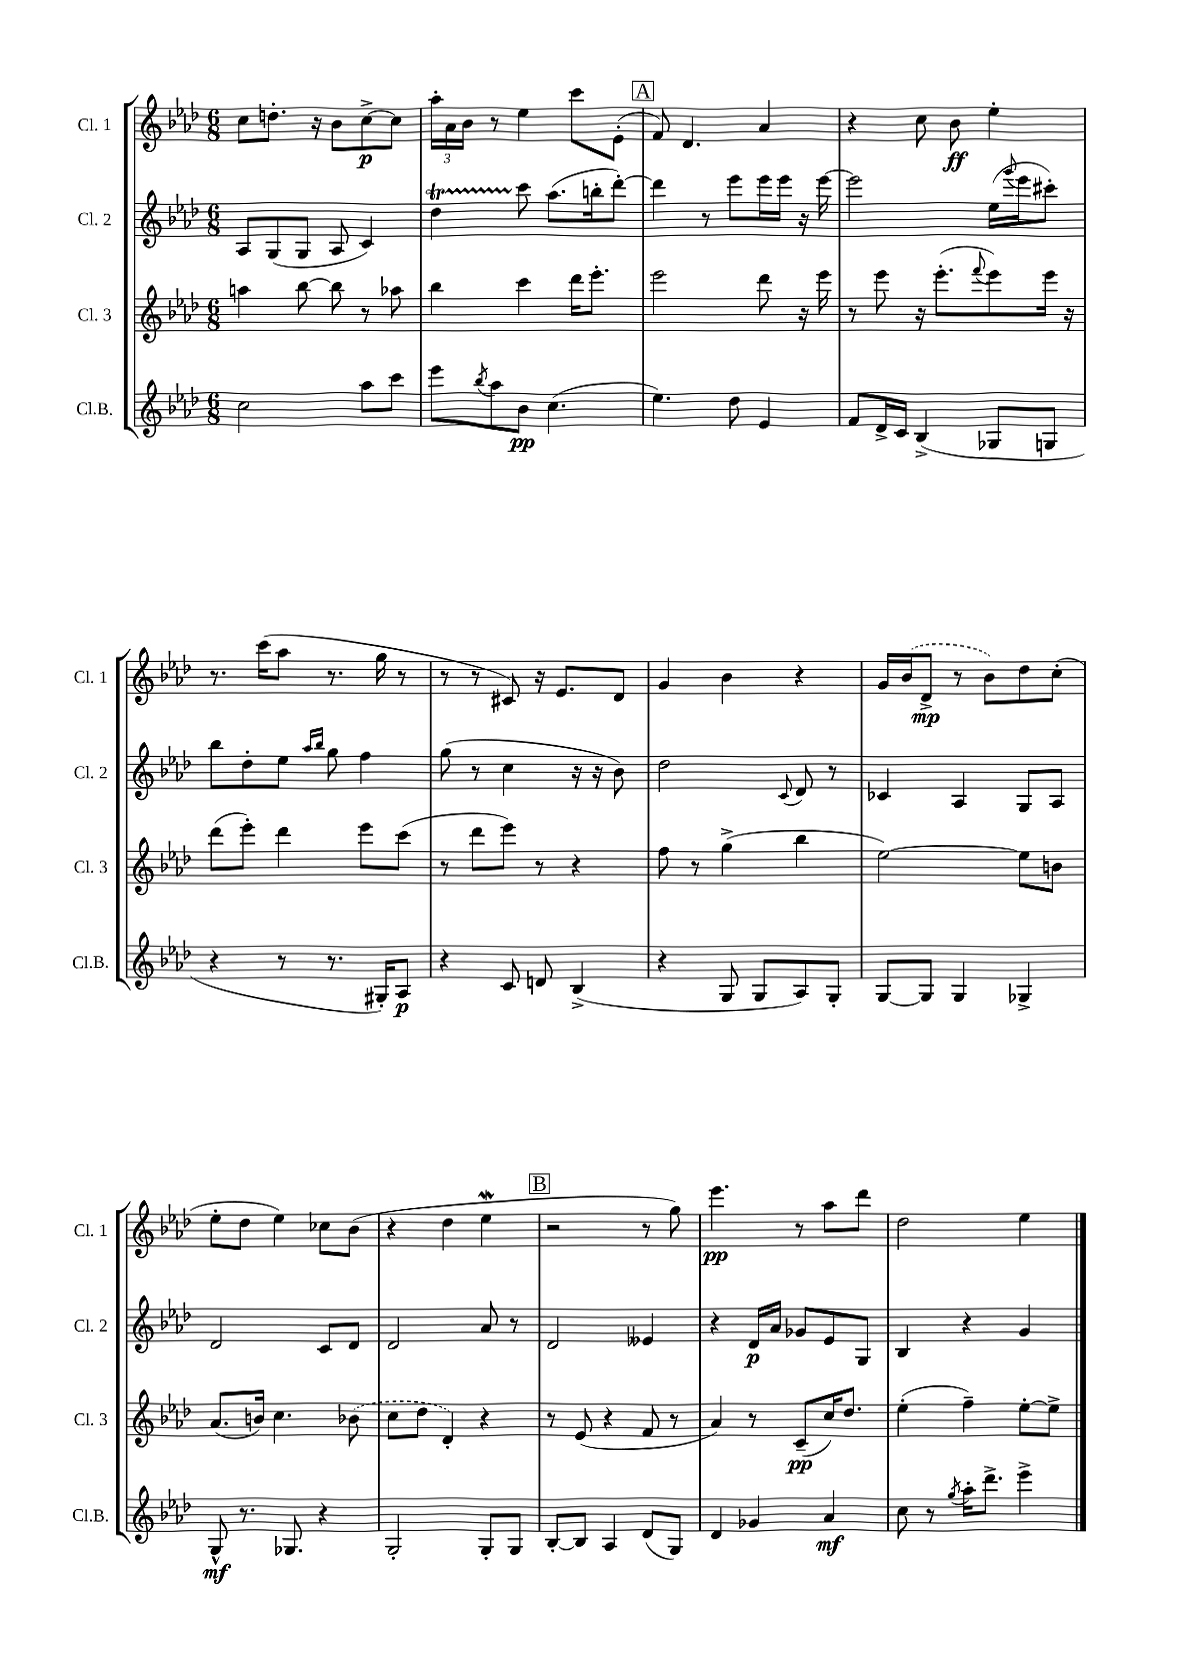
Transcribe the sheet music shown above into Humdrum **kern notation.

**kern	**kern	**kern	**kern
*staff4	*staff3	*staff2	*staff1
*clefG2	*clefG2	*clefG2	*clefG2
*k[b-e-a-d-]	*k[b-e-a-d-]	*k[b-e-a-d-]	*k[b-e-a-d-]
*M6/8	*M6/8	*M6/8	*M6/8
2cc	4aa	8A-	8cc
.	.	(8G	8.dd'
.	[8bb-	8G	.
.	.	.	16r
.	8bb-]	8A-	8b-
8aa-	8r	4c)	[8cc^
8ccc	8aa-	.	8cc]
=	=	=	=
8eee-	4bb-	4dd-	24aa-'
.	.	.	24a-
.	.	.	24b-
8qbb-	.	.	.
8aa-	.	.	8r
8b-	4ccc	8ccc	4ee-
(4.cc	.	(8.aa-	.
.	16ddd-	.	8ccc
.	8.eee-'	16bb'	.
.	.	[8ddd-')	(8e-'
=	=	=	=
4.ee-)	2eee-	4ddd-]	8f)
.	.	.	4.d-
.	.	8r	.
8dd-	.	8eee-	.
4e-	8ddd-	16eee-	4a-
.	.	16eee-	.
.	16r	16r	.
.	16eee-	[16eee-	.
=	=	=	=
8f	8r	2eee-]	4r
16d-^	8eee-	.	.
16c	.	.	.
(4B-^	16r	.	8cc
.	(8.eee-'	.	.
.	.	.	8b-
.	8qqfff	.	.
8G-	8eee-)	(16ee-	4ee-'
.	.	8qqggg	.
.	.	16eee-	.
8G	16eee-	8ccc#')	.
.	16r	.	.
=	=	=	=
4r	(8ddd-	8bb-	8.r
.	8eee-')	8dd-'	.
.	.	.	(16ccc
8r	4ddd-	8ee-	8aa-
.	.	16qqaa-	.
.	.	16qqbb-	.
8.r	.	8gg	8.r
.	8eee-	4ff	.
16G#')	.	.	16gg
8A-	(8ccc	.	8r
=	=	=	=
4r	8r	(8gg	8r
.	8ddd-	8r	8r
8c	8eee-)	4cc	8c#)
8d	8r	.	16r
.	.	.	8.e-
(4B-^	4r	16r	.
.	.	16r	.
.	.	8b-)	8d-
=	=	=	=
4r	8ff	2dd-	4g
.	8r	.	.
8G	(4gg^	.	4b-
8G	.	.	.
.	.	8qqc	.
8A-)	4bb-	8d-	4r
8G'	.	8r	.
=	=	=	=
[8G	[2ee-)	4c-	16g
.	.	.	(16b-
8G]	.	.	8d-^
4G	.	4A-	8r
.	.	.	8b-)
4G-^	8ee-]	8G	8dd-
.	8b	8A-	(8cc'
=	=	=	=
8G^^	(8.a-	2d-	8ee-'
8.r	.	.	8dd-
.	16b)	.	.
.	4.cc	.	4ee-)
8.G-	.	.	.
4r	.	8c	8cc-
.	(8b-	8d-	(8b-
=	=	=	=
2G'	8cc	2d-	4r
.	8dd-	.	.
.	4d-')	.	4dd-
8G'	4r	8a-	4ee-
8G	.	8r	.
=	=	=	=
[8B-'	8r	2d-	2r
8B-]	(8e-	.	.
4A-	4r	.	.
(8d-	8f	4e--	8r
8G)	8r	.	8gg)
=	=	=	=
4d-	4a-)	4r	4.eee-
4g-	8r	16d-	.
.	.	16a-	.
.	(8c~	8g-	8r
4a-	16cc)	8e-	8aa-
.	8.dd-	.	.
.	.	8G	8ddd-
=	=	=	=
8cc	(4ee-'	4B-	2dd-
8r	.	.	.
8qgg	.	.	.
16aa-'	4ff~)	4r	.
8.ddd-^	.	.	.
4eee-^	[8ee-'	4g	4ee-
.	8ee-^]	.	.
==	==	==	==
*-	*-	*-	*-
